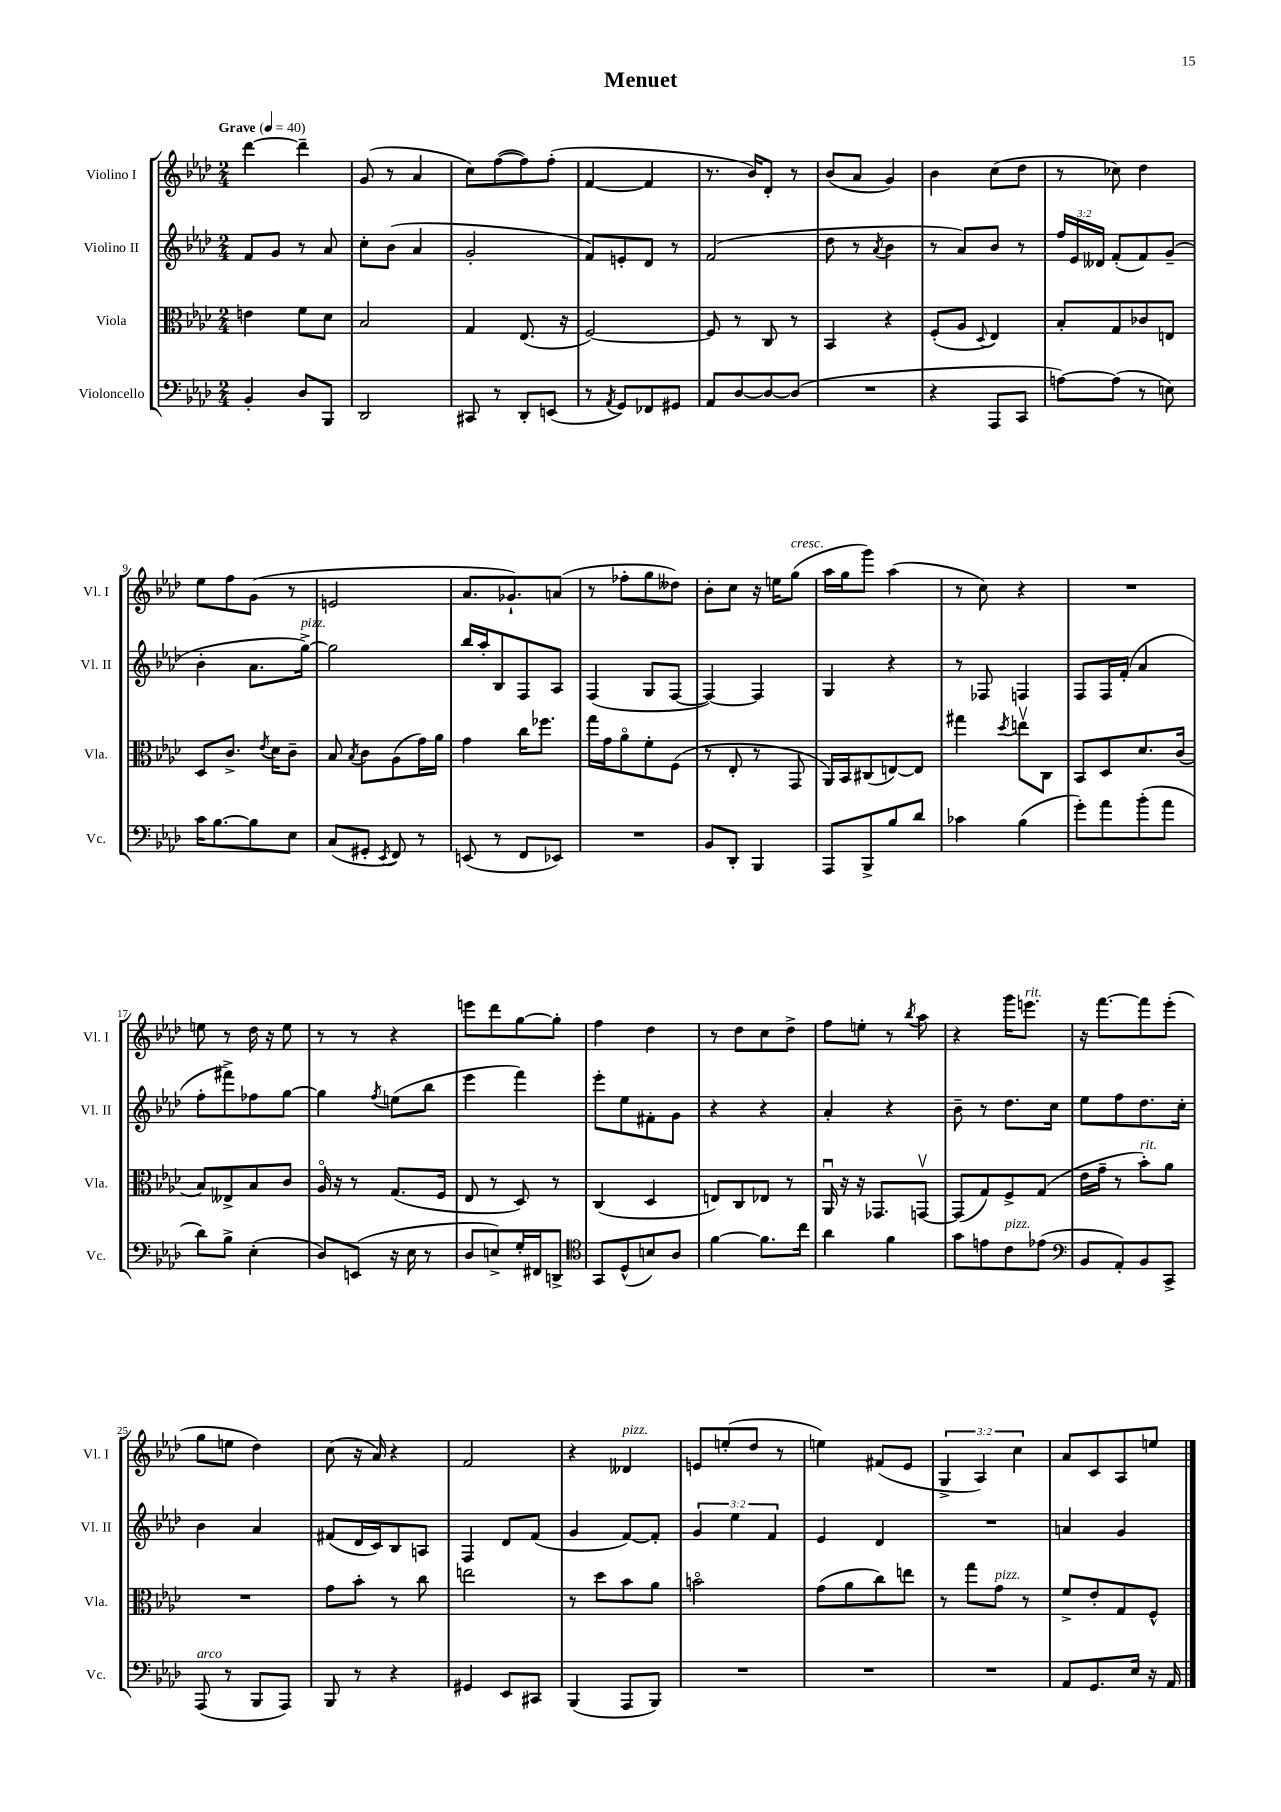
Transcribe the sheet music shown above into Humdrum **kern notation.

**kern	**kern	**kern	**kern
*staff4	*staff3	*staff2	*staff1
*clefF4	*clefC3	*clefG2	*clefG2
*k[b-e-a-d-]	*k[b-e-a-d-]	*k[b-e-a-d-]	*k[b-e-a-d-]
*M2/4	*M2/4	*M2/4	*M2/4
*MM40	*MM40	*MM40	*MM40
4BB-'/	4e\	8f/L	[4ddd-\
.	.	8g/J	.
8D-/L	8f\L	8r	4ddd-~\]
8BBB-/J	8d-\J	8a-/	.
=	=	=	=
2DD-/	2B-/	8cc'\L	(8g/
.	.	(8b-\J	8r
.	.	4a-/	4a-/
=	=	=	=
8CC#/	4G/	2g'/	8cc\L)
8r	.	.	([8ff\
8DD-'/L	(8.E-/	.	8ff\])
(8EE/J	.	.	(8ff'\J
.	16r	.	.
=	=	=	=
8r	[2F/)	8f/L)	[4f/
8qAA-/	.	.	.
8GG/L)	.	8e'/	.
8FF-/	.	8d-/J	4f/]
8GG#/J	.	8r	.
=	=	=	=
8AA-/L	8F/]	(2f/	8.r
[8D-/	8r	.	.
.	.	.	16b-/LK)
8D-/_	8C/	.	8d-'/J
(8D-/]J	8r	.	8r
=	=	=	=
2r	4BB-/	8dd-\	(8b-/L
.	.	8r	8a-/J
.	.	8qa-/	.
.	4r	4b-\	4g/)
=	=	=	=
4r	(8F'/L	8r	4b-\
.	8A-/J	8a-/L)	.
.	8qqD-/	.	.
8AAA-/L	4E-/)	8b-/J	(8cc\L
8CC/J	.	8r	8dd-\J
=	=	=	=
[8A\L)	8B-'/L	24ff/LL	8r
.	.	24e-/	.
.	.	24d--/JJ	.
(8A\]J	8G/	(8f'/L	8cc-\)
8r	8c-/	8f/)	4dd-\
8E\)	8E/J	(8g~/J	.
=	=	=	=
16c\LK	8D-/L	4b-'\	8ee-\L
[8.B-\	.	.	.
.	8.c^/J	.	8ff\
8B-\]	.	8.a-\L	(8g\J
.	8qe-/	.	.
.	16d-\LK	.	.
8E-\J	8c~\J	.	8r
.	.	[16gg^\Jk)	.
=	=	=	=
(8C/L	8B-/	2gg\]	2e/
.	8qB-/	.	.
8GG#'/J	8c\L	.	.
8qEE-/	.	.	.
8FF/)	(8A-\	.	.
8r	16g\L)	.	.
.	16a-\JJ	.	.
=	=	=	=
(8EE/	4g\	16bb-/LL	8.a-/L
.	.	16aa-'/J	.
8r	.	8B-/	.
.	.	.	8.g-`/)
8FF/L	16cc\LK	8F/	.
.	8.ff-\J	.	.
8EE-/J)	.	8A-/J	(8a/J
=	=	=	=
2r	16gg\LL	(4F/	8r
.	16g\J	.	.
.	8a-o\	.	8ff-'\L
.	8f'\	8G/L	8gg\
.	(8F\J	[8F/J	8dd--\J)
=	=	=	=
8BB-/L	8r	4F/_)	8b-'\L
8DD-'/J	8E-'/	.	8cc\J
4BBB-/	8r	4F/]	16r
.	.	.	16ee\LK
.	8GG/	.	(8gg\J
=	=	=	=
8AAA-/L	16AA-/LL)	4G/	16aa-\LL
.	16BB-/J	.	16gg\J
8BBB-^/	(8C#/	.	8ggg\J)
8B-/	[8E/)	4r	(4aa-\
8d-/J	8E/]J	.	.
=	=	=	=
4c-\	4gg#\	8r	8r
.	.	8F-/	8cc\)
.	8qdd-/	.	.
(4B-\	8eev\L	4F/	4r
.	8C\J	.	.
=	=	=	=
8g'\L)	8BB-/L	8F/L	2r
8a-\	8D-/	16F/L	.
.	.	(16f'/JJ	.
(8b-'\	8.d-/	4a-/	.
8a-\J	.	.	.
.	(16c/Jk	.	.
=	=	=	=
8d-\L)	8B-/L)	8ff'\L	8ee\
8B-^\J	8E--^/	8fff#^\)	8r
(4E-'\	8B-/	8ff-\	16dd-\
.	.	.	16r
.	8c/J	[8gg\J	8ee\
=	=	=	=
8D-/L)	16A-o/	4gg\]	8r
.	16r	.	.
(8EE/J	8r	.	8r
.	.	8qff/	.
16r	(8.G/L	(8ee\L	4r
16E-\	.	.	.
8r	.	8bb-\J	.
.	16F/Jk	.	.
=	=	=	=
8D-/L	8E-/	4eee-\	8eee\L
8E^/)	8r	.	8ddd-\
16G'/L	8D-/)	4fff\)	[8gg\
16FF#/J	.	.	.
8DD^/J	8r	.	8gg'\]J
=	=	=	=
*clefC4	*	*	*
8GG/L	(4C/	8eee-'\L	4ff\
(8D-^^/	.	8ee-\	.
8B/)	4D-/	8f#'\	4dd-\
8A-/J	.	8g\J	.
=	=	=	=
[4f\	8E/L)	4r	8r
.	8C/	.	8dd-\L
8.f\]L	8E-/J	4r	8cc\
.	8r	.	8dd-^\J
16cc\Jk	.	.	.
=	=	=	=
4a-\	16AA-u/	4a-'/	8ff\L
.	16r	.	.
.	16r	.	8ee'\J
.	8.GG-/L	.	.
4f\	.	4r	8r
.	.	.	8qbb-/
.	[8GGv/J	.	8aa-\
=	=	=	=
8g\L	(8GG/]L	8b-~\	4r
8e\	8G/)	8r	.
8c\	8F^/	8.dd-\L	16ggg\LK
.	.	.	8.eee\J
(8e-\J	(8G/J	.	.
.	.	16cc\Jk	.
=	=	=	=
*clefF4	*	*	*
8BB-/L	16e-\LL	8ee-\L	16r
.	16g~\JJ	.	[8.fff\L
8AA-'/)	8r	8ff\	.
8BB-/	8b-'\L)	8.dd-\	8fff\]
8CC^/J	8a-\J	.	(8eee-'\J
.	.	16cc'\Jk	.
=	=	=	=
(8AAA-/	2r	4b-\	8gg\L
8r	.	.	8ee\J
8BBB-/L	.	4a-/	4dd-\)
8AAA-/J)	.	.	.
=	=	=	=
8BBB-/	8g\L	(8f#/L	(8cc\
8r	8b-'\J	16d-/L	16r
.	.	16c/J)	16a-/)
4r	8r	8B-/	4r
.	8cc\	8A/J	.
=	=	=	=
4GG#/	2ee\	4F/	2f/
8EE-/L	.	8d-/L	.
8CC#/J	.	(8f/J	.
=	=	=	=
(4BBB-/	8r	4g/	4r
.	8dd-\L	.	.
8AAA-/L	8b-\	[8f/L)	4d--/
8BBB-/J)	8a-\J	8f'/]J	.
=	=	=	=
2r	2bo\	6g/	8e/L
.	.	.	(8ee'/
.	.	6ee-\	.
.	.	.	8dd-/J
.	.	6f/	.
.	.	.	8r
=	=	=	=
2r	(8g\L	4e-/	4ee\)
.	8a-\	.	.
.	8cc\)	4d-/	(8f#/L
.	8ee\J	.	8e-/J
=	=	=	=
2r	8r	2r	6G^/
.	8gg\L	.	.
.	.	.	6A-/)
.	8g\J	.	.
.	.	.	6cc\
.	8r	.	.
=	=	=	=
8AA-/L	8f^/L	4a/	8a-/L
8.GG/	8e-'/	.	8c/
.	8G/	4g/	8A-/
16E-/Jk	.	.	.
16r	8F^^/J	.	8ee/J
16AA-/	.	.	.
==	==	==	==
*-	*-	*-	*-
